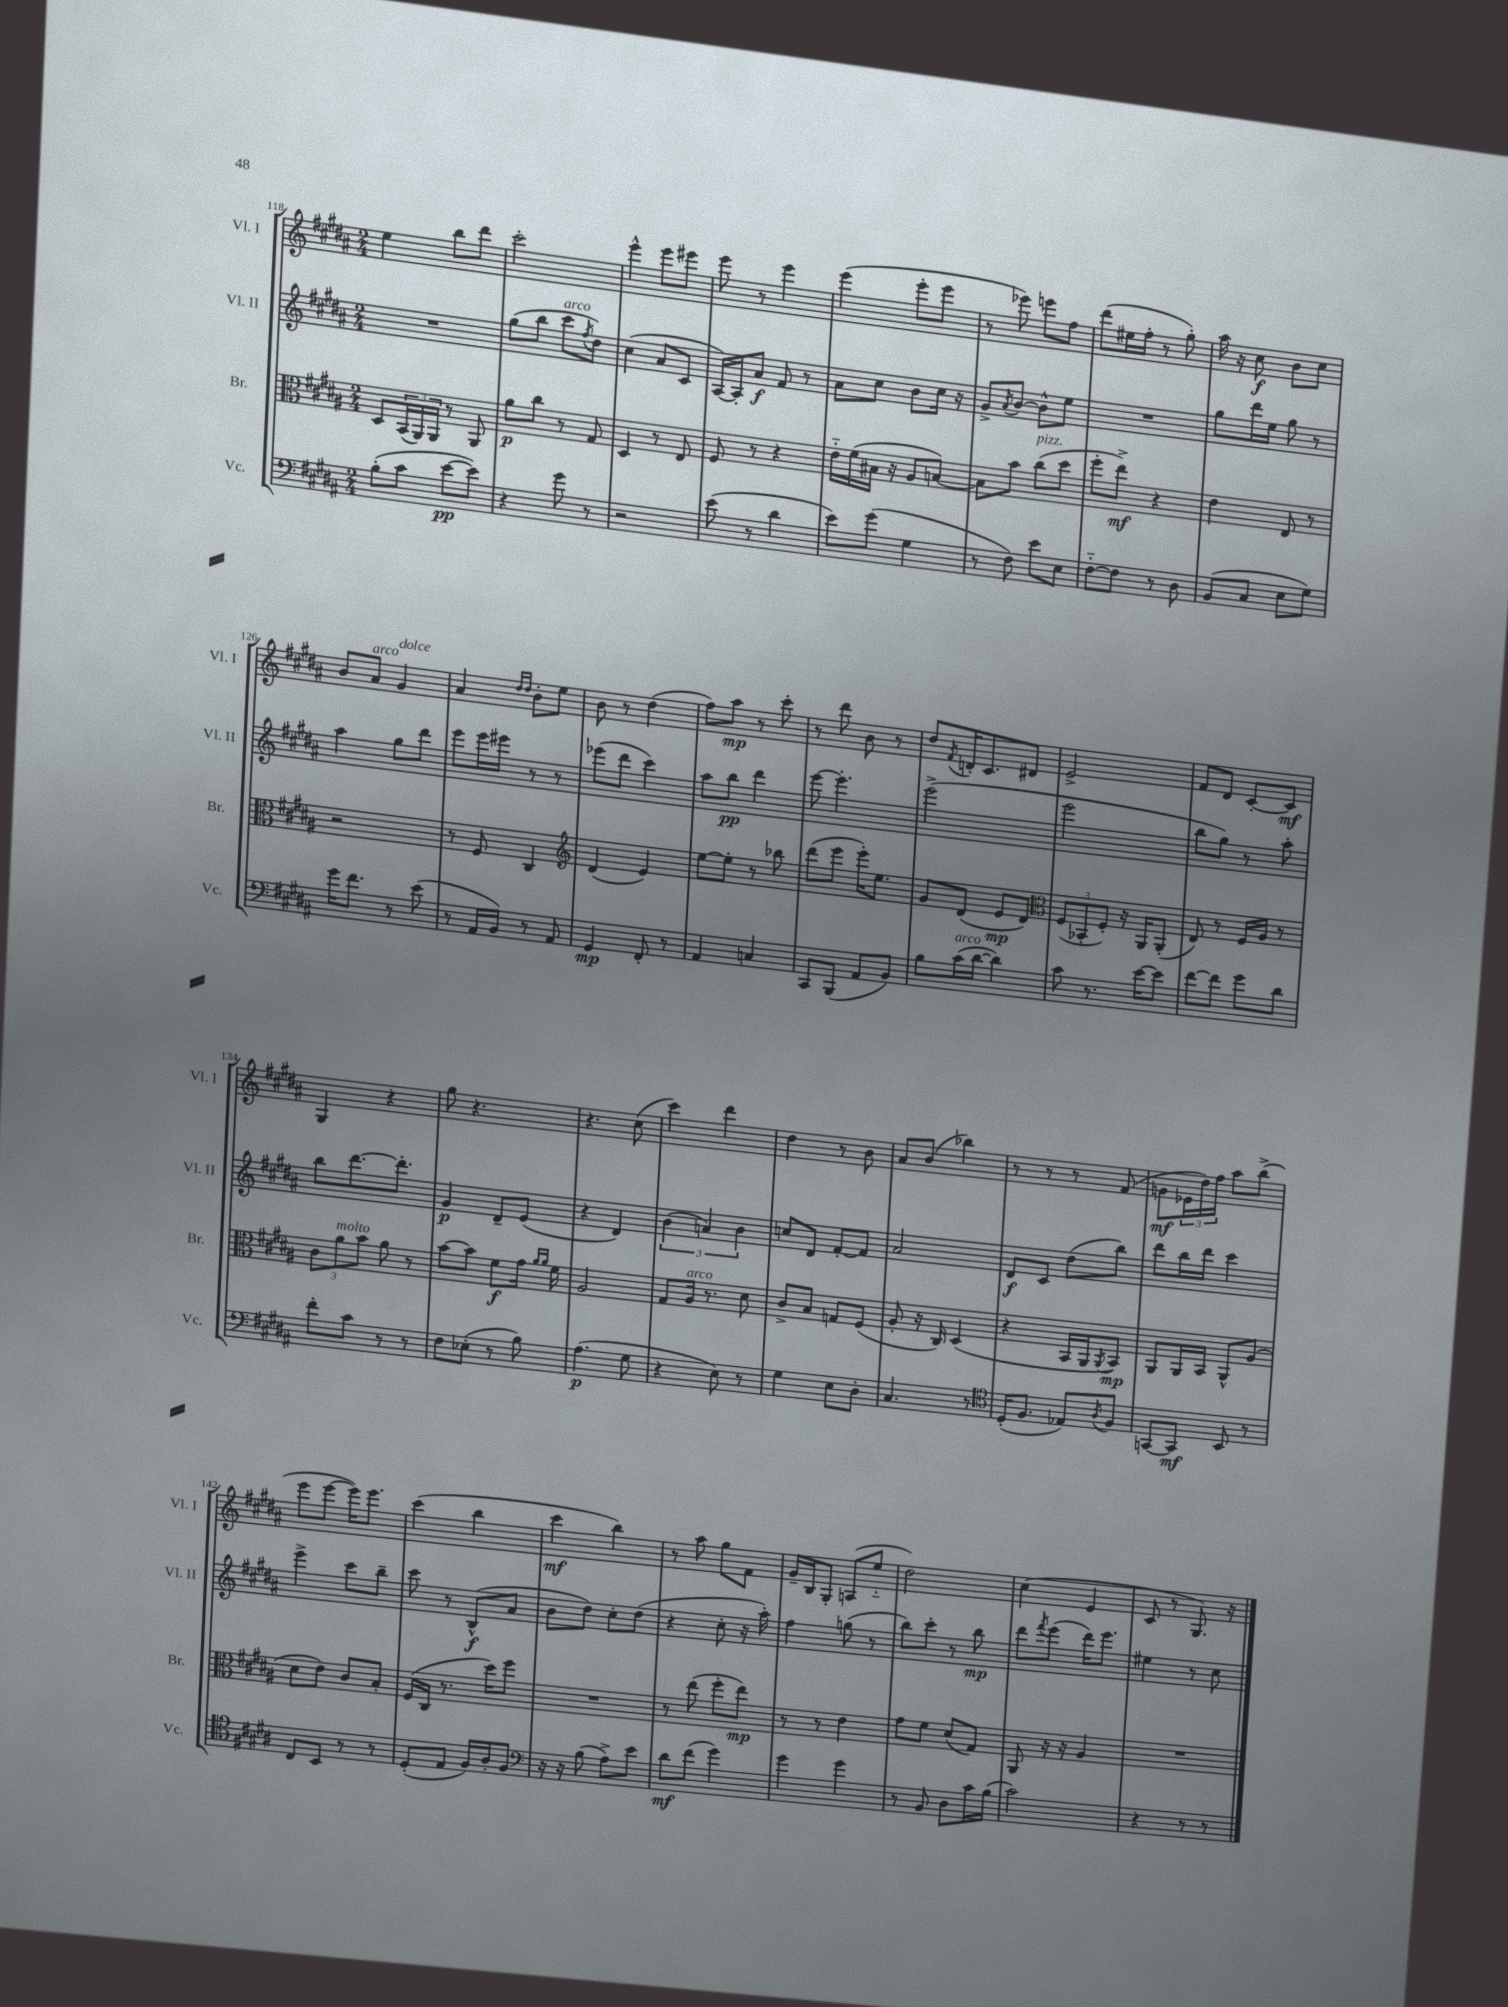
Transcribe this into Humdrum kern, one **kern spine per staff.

**kern	**kern	**kern	**kern
*staff4	*staff3	*staff2	*staff1
*clefF4	*clefC3	*clefG2	*clefG2
*k[f#c#g#d#a#]	*k[f#c#g#d#a#]	*k[f#c#g#d#a#]	*k[f#c#g#d#a#]
*M2/4	*M2/4	*M2/4	*M2/4
(8B'	8D#	2r	4ee
8c#	(24BB	.	.
.	24AA#)	.	.
.	24AA#	.	.
[8e	8r	.	8bb
8e])	8AA#	.	8ddd#
=	=	=	=
4r	8a#	(8gg#	2ccc#'
.	8cc#	8bb	.
8g#	8r	8ccc#	.
.	.	8qff#	.
8r	8G#	8dd#)	.
=	=	=	=
2r	4D#	(4cc#	4eee^^
.	8r	8a#	8eee
.	8E	8c#	8eee#
=	=	=	=
(8e	8F#	[16A#)	8eee
.	.	16A#']	.
8r	8r	8a#	8r
4d#	4r	8f#	4eee
.	.	8r	.
=	=	=	=
8e)	16e'~	8a#	(4eee
.	(16f#	.	.
(8g#	16B#	8cc#	.
.	16r	.	.
4G#	8A#	8b	8eee'
.	[8B)	16cc#	8eee
.	.	16r	.
=	=	=	=
8r	8B]	8g#^	8r
.	.	8qa#	.
8F#)	8b	[8b	8eee-)
8e	(8cc#	8b^^]	8eee
8E	8dd#	8ee	8ff#
=	=	=	=
[8F#'~	8ff#'	2r	(8ddd#
8F#]	8ee^)	.	16ee#
.	.	.	16ff#'
8r	4r	.	8r
8D#	.	.	8gg#')
=	=	=	=
(8BB	4e	8gg#	16aa#
.	.	.	16r
8C#	.	16ddd#	8cc#
.	.	16ee	.
8E	8E	8gg#	8b
8G#)	8r	8r	8cc#
=	=	=	=
16g#	2r	4aa#	8b
8.f#	.	.	.
.	.	.	8a#
8r	.	8gg#	4g#
(8e	.	8ddd#	.
=	=	=	=
8r	8r	8eee	4a#
16AA#	8F#	16eee	.
16BB)	.	16eee#	.
.	.	.	16qqdd#
.	.	.	16qqdd#
8r	4C#	8r	8b'
8AA#	.	8r	8ee
=	=	=	=
*	*clefG2	*	*
4GG#	(4d#	(8eee-	8b
.	.	8ddd#	8r
8FF#'	4e)	4ccc#)	(4dd#
8r	.	.	.
=	=	=	=
4AA#	[8ee	8aa#	8ff#)
.	8ee']	8bb	8aa#
4C	8r	4ddd#	8r
.	8bb-	.	8ccc#'
=	=	=	=
8CC#	(8ddd#	[8eee	8r
(8BBB	8eee	4.eee']	8ddd#
8AA#	16eee')	.	8b
.	8.ee	.	.
8BB)	.	.	8r
=	=	=	=
8B	8g#	(2eee^	8dd#
.	.	.	8qf#
(16c#	(8d#	.	16d'
[16d#	.	.	8.c#
4d#])	8e	.	.
.	8d#)	.	8d#
=	=	=	=
*	*clefC3	*	*
8c#	(12F#	2eee	2e^
.	12BB-'	.	.
8.r	.	.	.
.	12F#')	.	.
.	16r	.	.
[16e	16AA#	.	.
8e]	(8AA#'	.	.
=	=	=	=
[8f#	8E)	8bb	8f#
8f#]	8r	8gg#)	8d#
8g#	16F#	8r	[8c#'
.	16A#	.	.
8d#	8r	8aa#'	8c#]
=	=	=	=
8f#'	12c#	8bb	4G#
.	12a#	.	.
8c#	.	[8.ddd#	.
.	12b	.	.
8r	8a#	.	4r
.	.	8.ddd#']	.
8r	8r	.	.
=	=	=	=
8F#	[8b	4g#	8gg#
(8E-'	8b]	.	4.r
8r	8f#	8d#~	.
8B)	16g#	(8e	.
.	16qqa#	.	.
.	16qqa#	.	.
.	16f#	.	.
=	=	=	=
(4.A#	2A#	4r	4.r
.	.	4d#)	.
8G#	.	.	(8cc#
=	=	=	=
4r	8G#	(6b	4ccc#)
.	16A#	.	.
.	.	6a)	.
.	8.r	.	.
8E)	.	.	4ddd#
.	.	6b	.
8r	8d#	.	.
=	=	=	=
4G#	8c#^	8cc	4dd#
.	8B	8d#	.
8E	8G	[8f#'	8r
8D#'	(8F#	8f#]	8b
=	=	=	=
4.C#	8A#'	2a#	8a#
.	16r	.	(8b
.	16C#)	.	.
.	(4D#	.	4bb-)
8r	.	.	.
=	=	=	=
*clefC4	*	*	*
(16D#'	4r	8d#	8r
8.F#	.	.	.
.	.	8c#	8r
8E-)	16BB	(8dd#	8r
.	16AA#	.	.
8qA#	8qAA#	.	.
8F#	8BB)	8bb)	(8f#
=	=	=	=
[8GG	8AA#	8ddd#	8g
8GG]	16AA#	16bb	24e-
.	.	.	24dd#)
.	16BB	16ddd#	.
.	.	.	24ff#
8BB	8AA#^^	4ccc#	8aa#
8r	(8A#	.	(8bb^
=	=	=	=
8C#	8d#	4eee^	8eee
8BB	8e)	.	[8eee
8r	8c#	8ccc#	16eee])
.	.	.	8.eee
8r	8B'	8bb~	.
=	=	=	=
(8D#'	(16F#	8ccc#	(4ccc#
.	16C#	.	.
8E	8.r	8r	.
16F#)	.	(8B^^	4bb
16A#'	16dd#)	.	.
8F#	8ff#	8a#	.
=	=	=	=
*clefF4	*	*	*
16r	2r	8b	4ccc#
16r	.	.	.
(8B	.	8dd#)	.
8A#^)	.	8cc#'	4bb)
8e	.	(8dd#	.
=	=	=	=
8d#	8r	4r	8r
(8f#	(8ee	.	8aa#
4g#)	8ff#'	8cc#'	8gg#
.	8ee)	16r	8f#
.	.	16aa#')	.
=	=	=	=
4g#	8r	4ff#	16g#~
.	.	.	16B
.	8r	.	8G#'
4g#	4e	(8gg	(8A
.	.	8r	8ee'~
=	=	=	=
8r	8g#	8bb)	2dd#)
8BB	8f#	8ccc#'	.
8D#	(8d#	8r	.
16c#	8G#)	8bb	.
(16B	.	.	.
=	=	=	=
2c#)	8AA#	8ddd#	(4cc#
.	.	8qfff#	.
.	16r	(8eee	.
.	16r	.	.
.	4A#	16ddd#)	4e
.	.	8.eee	.
=	=	=	=
4r	2r	4ee#	8c#
.	.	.	8r
8r	.	8r	8.G#)
8r	.	8cc#	.
.	.	.	16r
==	==	==	==
*-	*-	*-	*-
